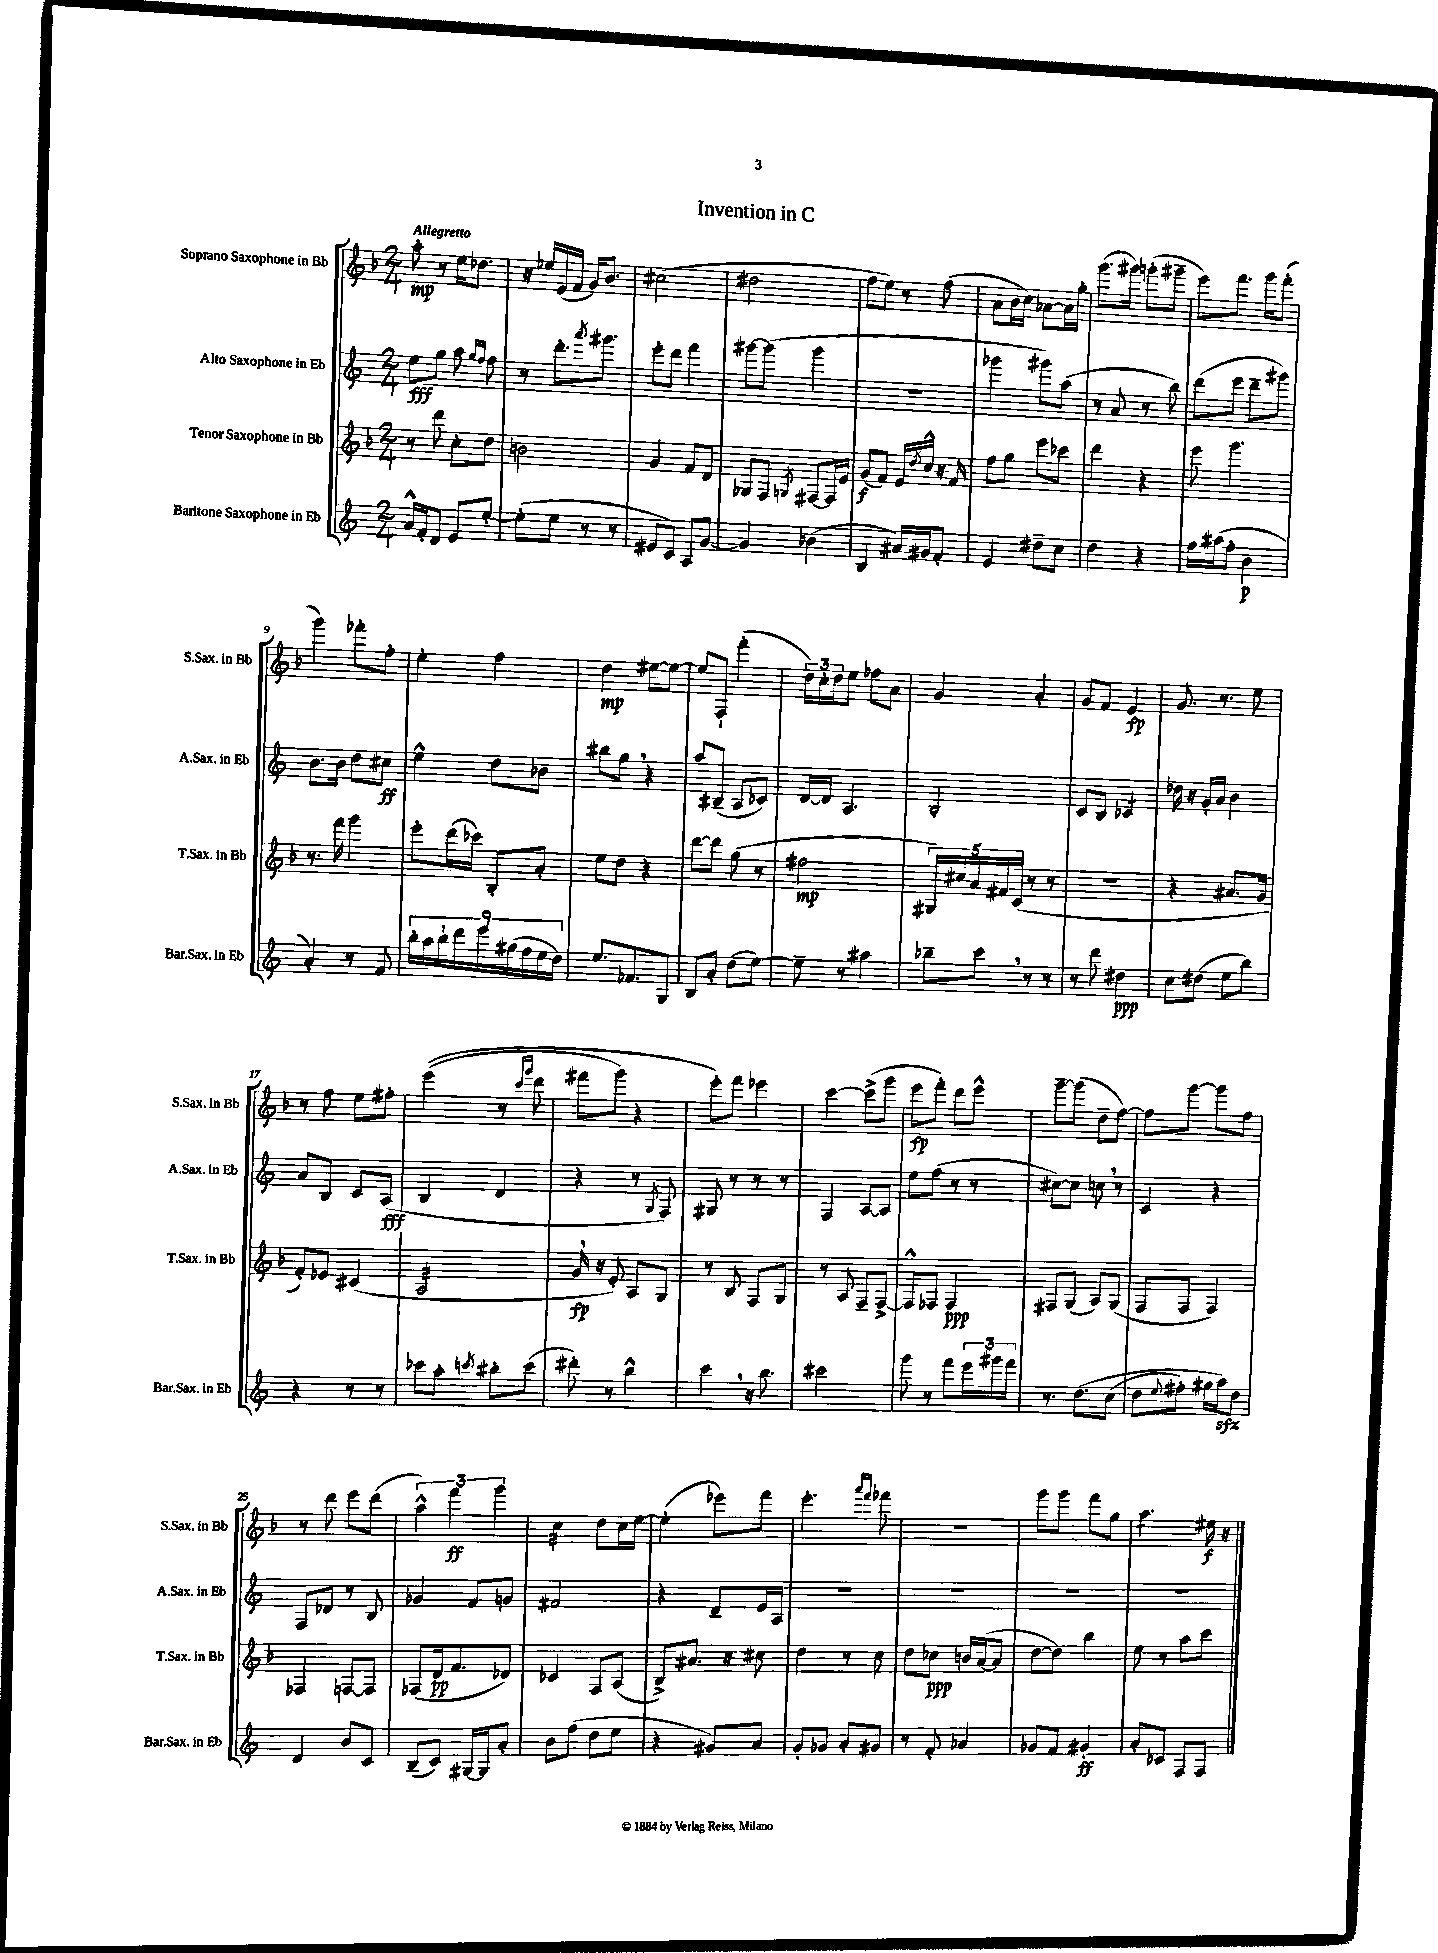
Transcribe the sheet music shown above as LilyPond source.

\header { title = "Invention in C" }
<<
\new StaffGroup <<
\new Staff = "s0" \with { instrumentName = "Soprano Saxophone in Bb" shortInstrumentName = "S.Sax. in Bb" } {
    \clef treble \key f \major \numericTimeSignature \time 2/4 \tempo "Allegretto"
    a''8-.\mp r8 e''16 des''8. |
    r16 ees''16 e'16( f'16 g'16) bes'8. |
    cis''2( |
    dis''2 |
    f''8 e''8) r8 f''8( |
    a'8 bes'16 c''16) aes'8~ aes'16 g''16-. |
    g'''8.( gis'''16) g'''8-.( gis'''8-- |
    e'''8) f'''8. g'''16 f'''8-.( |
    g'''4) fes'''8-. f''8-. |
    e''4-. f''4 |
    d''4\mp eis''8~ eis''8~ |
    eis''8 f8-! f'''4-.( |
    \tuplet 3/2 { d''16) c''16-. d''16 } e''8 fes''8 a'8 |
    g'4 a'4-. |
    g'8 f'8 e'4\fp |
    g'8. r8. e''8 |
    r8 f''8 e''8 fis''8-. |
    e'''4(\( r8 \grace { c'''16 g'''16 } d'''8 |
    fis'''8 g'''8) r4 |
    e'''8-.\) f'''8 ees'''4 |
    c'''4~ c'''8->( g'''8 |
    e'''8\fp f'''8-.) d'''8 e'''8-^ |
    g'''8~-- g'''8( d''8-- f''8~) |
    f''8 g'''8~ g'''8 f''8 |
    r8 d'''8 e'''8 d'''8( |
    \tuplet 3/2 { a''4-^) f'''4\ff g'''4 } |
    c''4:32 d''8 c''16 e''16~ |
    e''4-.( ees'''8) f'''8 |
    e'''4.-. \grace { a'''16 f'''16 } fes'''8 |
    r2 |
    g'''8 g'''8 f'''8 g''8 |
    a''4.:8 eis''16\f r16 \bar "|." |
}
\new Staff = "s1" \with { instrumentName = "Alto Saxophone in Eb" shortInstrumentName = "A.Sax. in Eb" } {
    \clef treble \key c \major \numericTimeSignature \time 2/4
    e''8\fff g''8 a''8 \grace { g''16 f''16 } f''8 |
    r8 d'''8.-. \acciaccatura { a'''8 } gis'''8. |
    e'''8-. d'''8 f'''4 |
    gis'''8~ gis'''8( gis'''4 |
    R2 |
    ges'''4 gis'''8) a''8( |
    r8 a'8 r8 b''8) |
    d'''8( e'''8 d'''8-- gis'''8) |
    b'8. b'16 d''8 cis''8\ff |
    e''4-^ d''8 bes'8 |
    bis''8 g''8 \breathe r4 |
    a''8 bis8--( a8 ces'8) |
    d'16~ d'16 a4. |
    b2-. |
    c'8 b8 ces'4:8 |
    des''16 r16 g'16-. a'16 b'4 |
    a'8 b8 c'8 a8\fff( |
    b4 d'4 |
    r4 r8 \acciaccatura { g8 } f8) |
    gis8 r8 r8 r8 |
    f4 a8~ a8 |
    e''8 f''8( r8 r8 |
    cis''8~) cis''8 c''8 \breathe r8 |
    c'4 r4 |
    f8 des'8 r8 b8 |
    ges'4 f'8 g'8 |
    fis'2 |
    r4 d'8-- e'16 a16 |
    R2 |
    R2 |
    R2 |
    R2 \bar "|." |
}
\new Staff = "s2" \with { instrumentName = "Tenor Saxophone in Bb" shortInstrumentName = "T.Sax. in Bb" } {
    \clef treble \key f \major \numericTimeSignature \time 2/4
    r8 d'''8 c''8-. d''8 |
    b'2 |
    g'4 f'8 d'8 |
    ges8 f8 \acciaccatura { g8 } fis8~ fis16 e'16 |
    g'8\f( f'8) e'16 \acciaccatura { d''8 } c''16-^ r16 f'16 |
    f''8 g''8 e'''8 ces'''8 |
    d'''4 r4 |
    e'''8 g'''4. |
    r8. f'''16 g'''4 |
    e'''8-. d'''16( ces'''16) bes8-. a'8-. |
    e''8 d''8 r4 |
    d'''8~ d'''8 g''8( r8 |
    fis''2\mp |
    \tuplet 5/4 { gis16) cis''16 a'16 fis'16 c'16( } r8 r8 |
    r2 |
    r4 ais'8. g'16 |
    f'8-.) ees'8 cis'4( |
    a2:32 |
    g'16\fp \breathe r16 e'8-.) a8 g8 |
    r8 bes8 f8 g8 |
    r8 a8 f8-- f8~-> |
    f8-^ fes8 fes4\ppp |
    fis8 g8( a8) g8( |
    f8 f8 f4) |
    fes4 f8~ f8 |
    fes8( d'16\pp f'8. des'8) |
    ces'4 f8 a8( |
    bes8->) ais'8. r16 cis''8 |
    d''4 r8 c''8 |
    d''8 ces''8\ppp b'16 a'16~( a'8 |
    d''8~ d''8) bes''4 |
    e''8 r8 a''8 c'''8 \bar "|." |
}
\new Staff = "s3" \with { instrumentName = "Baritone Saxophone in Eb" shortInstrumentName = "Bar.Sax. in Eb" } {
    \clef treble \key c \major \numericTimeSignature \time 2/4
    a'16-^ f'16-. d'8 e'8 e''8~-. |
    e''8-.( e''8 r8 r8 |
    eis'8 c'8) a8 g'8~ |
    g'4 bes'4( |
    b4 ais'16) gis'16 f'8-. |
    e'4 dis''8-- c''8 |
    d''4 r4 |
    f''16 ais''16( f''8-. b'4\p |
    a'4-.) r8 f'8 |
    \tuplet 9/8 { b''16-. a''16 b''16-! d'''16 e'''16 gis''16( f''16 e''16 d''16) } |
    e''8. fes'8. g8 |
    b8 a'8-. d''8( e''8~) |
    e''8-- r8 ais''4 |
    bes''8-- c'''8 \breathe r8 r8 |
    r8 d'''8 dis''4\ppp |
    c''8 dis''8( e''8 b''8) |
    r4 r8 r8 |
    ces'''8 a''8-. \acciaccatura { c'''8 } bis''8-. c'''8( |
    dis'''8-.) r8 b''4-^ |
    c'''4 \breathe r16 b''8. |
    cis'''2 |
    g'''8 r8 f'''8 \tuplet 3/2 { e'''16 gis'''16 f'''16 } |
    r8. d''8.\( c''8( |
    d''8 \appoggiatura { e''8 } fis''8-.) gis''16 a''16\sfz\) d''8 |
    d'4 b'8 c'8 |
    b8--( c'8) gis16~ gis16 a'8-. |
    b'8 f''8( d''8 e''8 |
    r4 gis'8) a'8 |
    g'8-. ges'8 a'8-. gis'8 |
    r8 f'8-. aes'4 |
    ges'8 f'8 gis'4-.\ff |
    a'8-. ces'8 f8 f8 \bar "|." |
}
>>
>>
